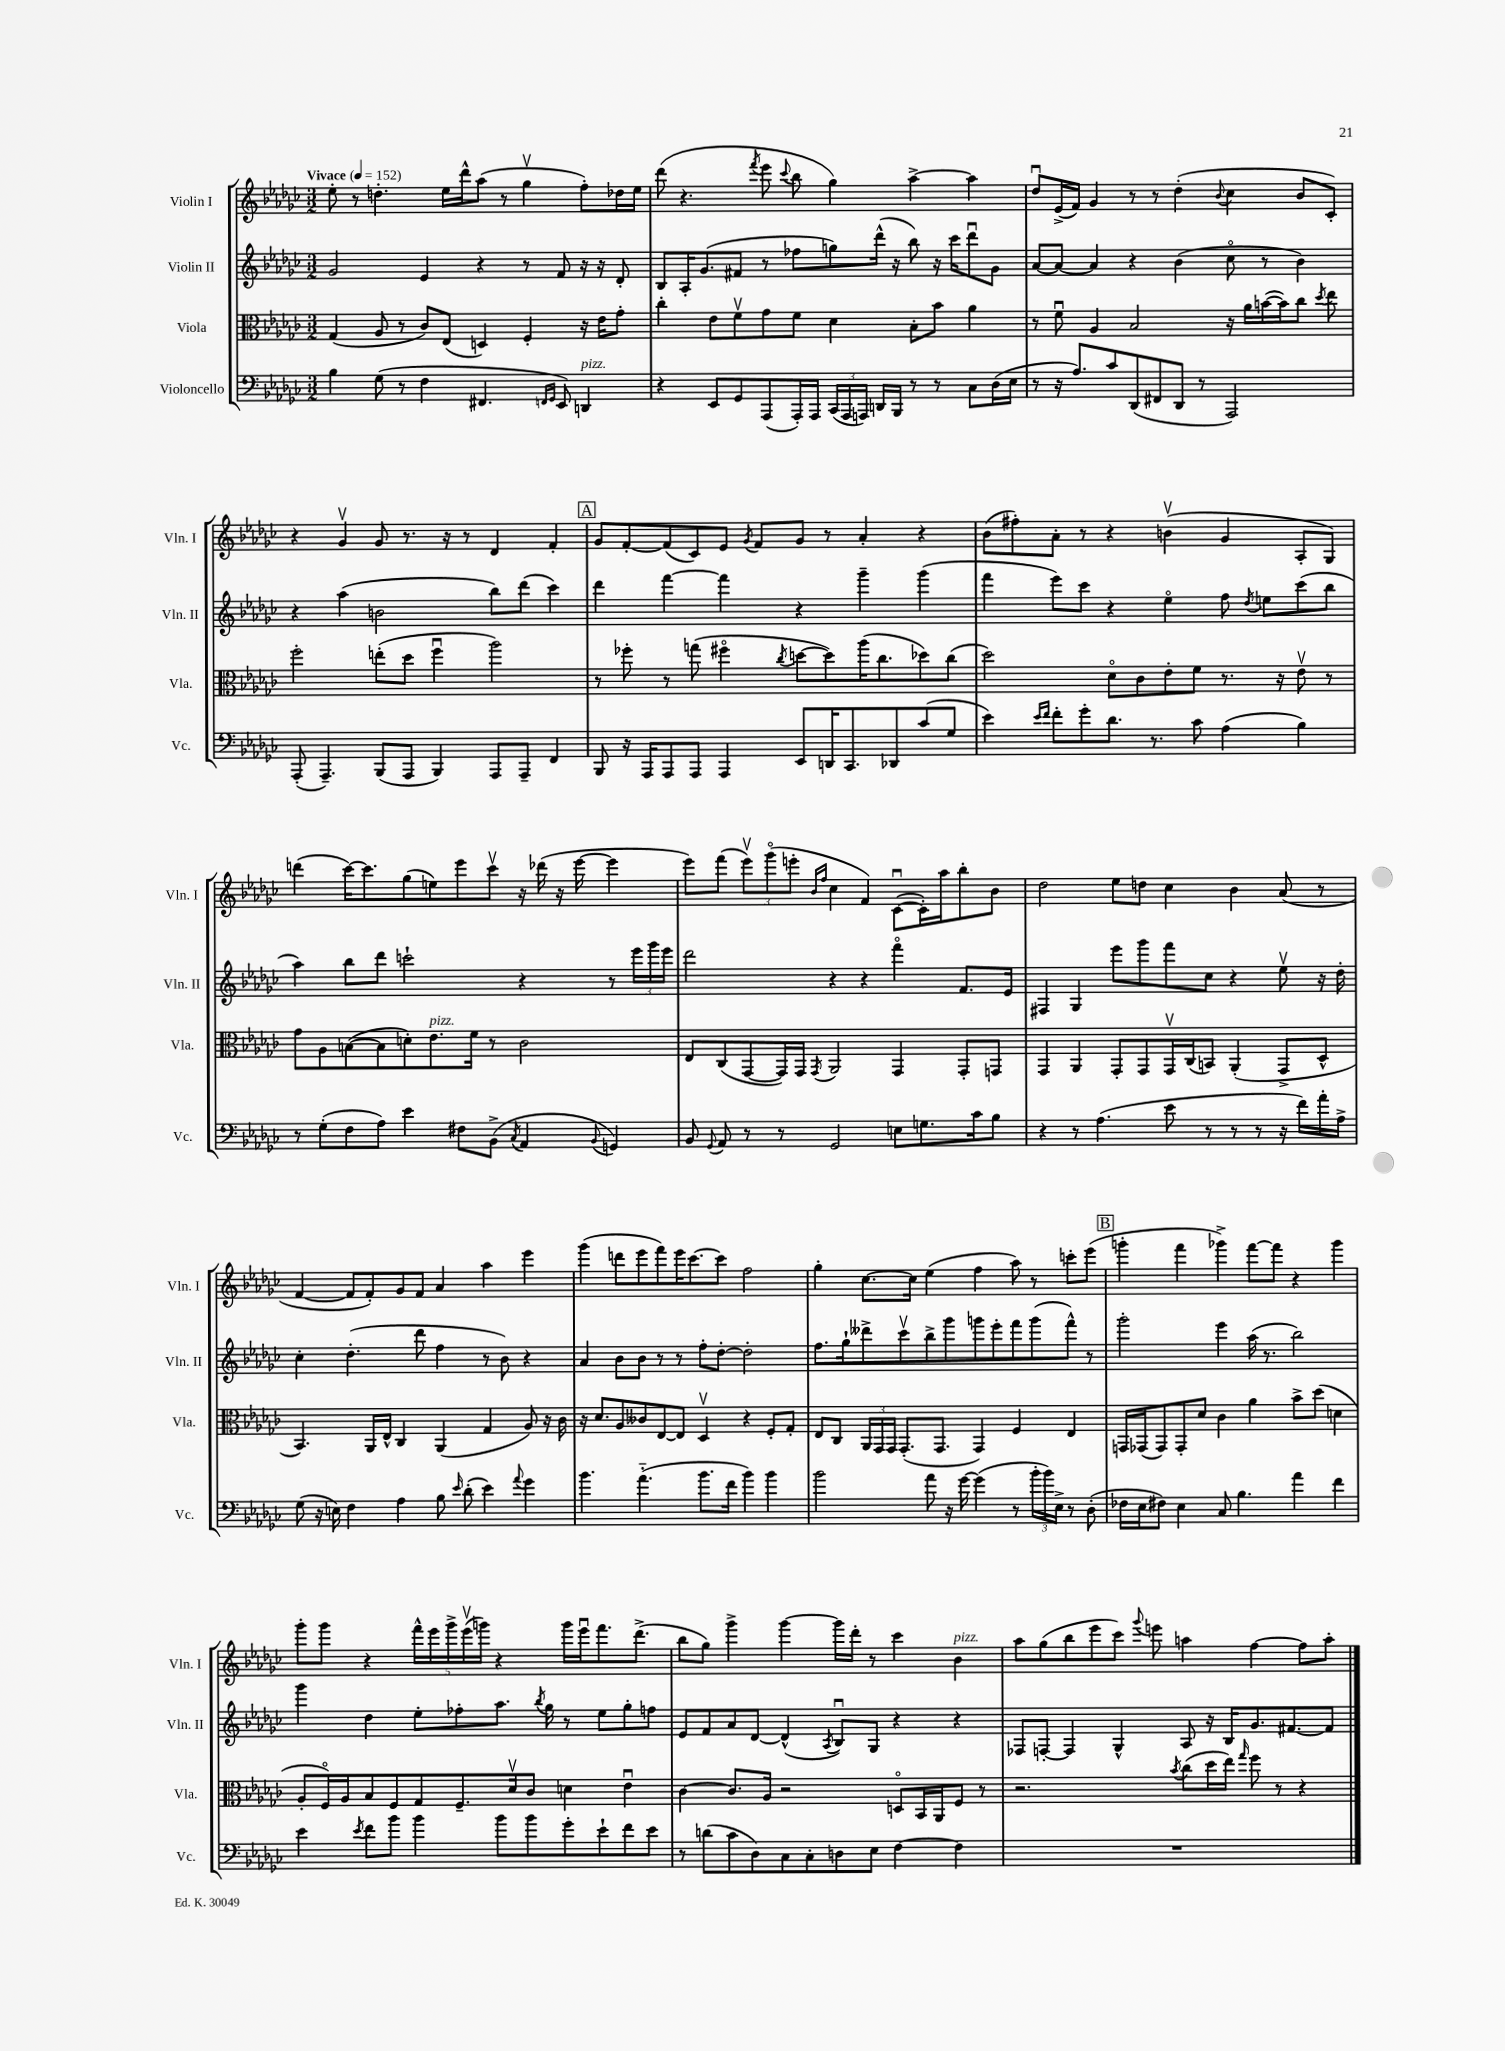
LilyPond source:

<<
\new StaffGroup <<
\new Staff = "s0" \with { instrumentName = "Violin I" shortInstrumentName = "Vln. I" } {
    \clef treble \key ges \major \numericTimeSignature \time 3/2 \tempo "Vivace" 4 = 152
    \autoBeamOff ees''8-. r8 d''4.-. ees''16[ des'''16-^ aes''8]( r8 ges''4\upbow f''8[-.) des''16 ees''16] |
    des'''8( r4. \acciaccatura { f'''8 } ees'''8 \appoggiatura { ces'''8 } bes''8 ges''4) aes''4~-> aes''4 |
    des''8[\downbow ees'16->( f'16]) ges'4 r8 r8 des''4-.( \appoggiatura { bes'8 } ces''4 bes'8[ ces'8]-.) |
    r4 ges'4\upbow ges'8 r8. r16 r8 des'4 f'4-. |
    \mark \markup { \box "A" } ges'8[ f'8~-. f'8( ces'8) ees'8] \acciaccatura { ges'8 } f'8[ ges'8] r8 aes'4-. r4 |
    bes'8[( fis''8-.) aes'8]-. r8 r4 b'4\upbow( ges'4 aes8[-. ges8]) |
    d'''4( ces'''16[~) ces'''8. ges''8( e''8) ees'''8 ces'''8]\upbow r16 des'''16( r16 ees'''16~ ees'''4 |
    ees'''8[) f'''8]( \tuplet 3/2 { ees'''8[\upbow) ges'''8\flageolet( e'''8]-. } \grace { bes'16[ f''16] } ces''4 f'4) ces'8[~\downbow( ces'16-.) aes''16 bes''8-. bes'8] |
    des''2 ees''8[ d''8] ces''4 bes'4 aes'8( r8 |
    f'4~ f'8[ f'8-.) ges'8 f'8] aes'4 aes''4 ees'''4 |
    ges'''4( d'''8[ ees'''8 f'''8) ees'''16 ces'''8.~ ces'''8] f''2 |
    ges''4-. ces''8.[~ ces''16] ees''4( f''4 aes''8) r8 c'''8[-. ees'''8]( |
    \mark \markup { \box "B" } g'''4-. f'''4 ges'''4->) f'''8[~ f'''8] r4 ges'''4 |
    ges'''8[-. ges'''8] r4 \tuplet 5/4 { f'''16[-^ ees'''16 ges'''16-> ees'''16\upbow( g'''16]) } r4 g'''16[ ees'''16\downbow f'''8. des'''8.]->( |
    bes''8[ ges''8]) ges'''4-> ges'''4~ ges'''16[ des'''16]-. r8 ces'''4 bes'4^\markup { \italic "pizz." } |
    aes''8[ ges''8( bes''8 ees'''8 ces'''8]) \appoggiatura { ges'''8 } e'''8 a''4 f''4~ f''8[ a''8]-. \bar "|." |
}
\new Staff = "s1" \with { instrumentName = "Violin II" shortInstrumentName = "Vln. II" } {
    \clef treble \key ges \major \numericTimeSignature \time 3/2
    \autoBeamOff ges'2 ees'4 r4 r8 f'8 r16 r16 des'8-. |
    bes8[ aes16-. ges'8.( fis'8] r8 fes''8[ g''8) des'''16]-^( r16 bes''8) r16 ces'''16[ des'''8\downbow ges'8] |
    aes'8[~ aes'8]~ aes'4 r4 bes'4( ces''8\flageolet r8 bes'4) |
    r4 aes''4( b'2 bes''8[) des'''8]( ces'''4) |
    \mark \markup { \box "A" } des'''4 f'''4~ f'''4 r4 ges'''4-- ges'''4( |
    f'''4 ees'''8[) ces'''8] r4 ees''4\flageolet f''8 \acciaccatura { des''8 } e''8[ ces'''8( bes''8] |
    aes''4) bes''8[ des'''8] c'''2-! r4 r8 \tuplet 3/2 { ees'''16[ ges'''16 ees'''16] } |
    des'''2 r4 r4 f'''4\flageolet f'8.[ ees'16] |
    fis4 ges4 ees'''8[ ges'''8 f'''8 ces''8] r4 ees''8\upbow r16 des''16-. |
    ces''4-. des''4.-.( des'''8 f''4 r8 bes'8) r4 |
    aes'4 bes'8[ bes'8] r8 r8 f''8[-. des''8]~-. des''2-. |
    f''8.[ ges''16-! deses'''8-> ces'''8\upbow bes''8-> ges'''8 g'''8 ees'''8-. f'''8 g'''8( f'''8]-^) r8 |
    \mark \markup { \box "B" } ges'''2-. ees'''4 aes''16( r8. bes''2) |
    ges'''4 des''4 ees''8[-. fes''8-. aes''8.] \acciaccatura { bes''8 } ges''16 r8 ees''8[ ges''8-. f''8] |
    ees'8[ f'8 aes'8 des'8]~ des'4-^( \acciaccatura { aes8 } bes8[\downbow) ges8] r4 r4 |
    fes8[ f8]~-. f4 ges4-^ aes8 r16 bes16[ ges'8. fis'8.~ fis'8] \bar "|." |
}
\new Staff = "s2" \with { instrumentName = "Viola" shortInstrumentName = "Vla." } {
    \clef alto \key ges \major \numericTimeSignature \time 3/2
    \autoBeamOff ges4( aes8 r8 ces'8[) ees8]( d4) f4-. r16 ees'16[ ges'8]-. |
    ces''4-. ees'8[ f'8\upbow ges'8 f'8] des'4 bes8[-. bes'8] aes'4 |
    r8 f'8\downbow aes4 bes2 r16 aes'16[ b'16~( b'16) ces''8] \acciaccatura { des''8 } ees''8 |
    f''2-. e''8[-.( des''8] f''4\downbow aes''2) |
    \mark \markup { \box "A" } r8 fes''8-. r8 g''8( fis''4\flageolet \acciaccatura { ces''8 } d''8[~ d''8) aes''16( ces''8. des''8) ces''8]( |
    des''2) des'8[\flageolet ces'8 ees'8-. f'8] r8. r16 ees'8\upbow r8 |
    ges'8[ aes8 b8~( b8 d'8-.) ees'8.^\markup { \italic "pizz." } f'16] r8 ces'2 |
    ees8[ ces8( ges,8~ ges,16) ges,16] \acciaccatura { ges,8 } aes,2 ges,4 ges,8[-. g,8] |
    ges,4 aes,4 ges,8[-. ges,8 ges,16\upbow ces16( b,8]) aes,4-.( ges,8[-> des8]-^ |
    bes,4.) aes,16[ ees16]-^ ces4 aes,4( ges4 aes8) r16 ces'16 |
    r16 des'8.[ aes8 ceses'8 ees8~ ees8] des4\upbow r4 f8[-. ges8]-. |
    ees8[ ces8] \tuplet 3/2 { aes,16[ ges,16 ges,16] } ges,8.[-.( ges,8.] ges,4) f4 ees4 |
    \mark \markup { \box "B" } g,16[ ges,16( ges,8) ges,8-. des'8] ces'4 aes'4 bes'8[-> des''8]( d'4 |
    aes8[-. f16\flageolet) aes16 bes8 f8 ges8 f8.-- des'16\upbow ces'8] d'4 ees'4\downbow |
    ces'4~ ces'8.[ aes16] r2 d8[\flageolet bes,16 aes,16 f8] r8 |
    r2. \acciaccatura { bes'8 } ces''8[( des''16 ees''16]) \grace { ges''16 } f''8 r8 r4 \bar "|." |
}
\new Staff = "s3" \with { instrumentName = "Violoncello" shortInstrumentName = "Vc." } {
    \clef bass \key ges \major \numericTimeSignature \time 3/2
    \autoBeamOff bes4 ges8( r8 f4 fis,4. \grace { f,16[ ges,16] } ees,8) d,4^\markup { \italic "pizz." } |
    r4 ees,8[ ges,8 aes,,8( aes,,16-.) aes,,16] \tuplet 3/2 { ces,16[( aes,,16 a,,16]) } d,16[ bes,,16] r8 r8 ces8[ des16( ees16] |
    r8 r16 aes8.[) ces'8 des,8( fis,8 des,8] r8 aes,,2) |
    aes,,8-.( aes,,4.--) bes,,8[( aes,,8] bes,,4) aes,,8[ aes,,8]-- f,4 |
    \mark \markup { \box "A" } bes,,8 r16 aes,,16[ aes,,8 aes,,8] aes,,4 ees,8[ d,16 ces,8. des,8 ces'8( ges8] |
    ees'4) \grace { ees'16[ f'16] } f'8[-. ges'8-. des'8.] r8. ces'8 aes4( bes4) |
    r8 ges8[-.( f8 aes8]) ees'4 fis8[ bes,8]->( \acciaccatura { ces8 } aes,4 \appoggiatura { bes,8 } g,4) |
    bes,8 \appoggiatura { ges,8 } aes,8 r8 r8 ges,2 e8[ g8. ces'16 bes8] |
    r4 r8 aes4.( ees'8 r8 r8 r8 r16 f'16[) aes'16-. aes16]-> |
    ges8( r16 e16) f4 aes4 bes8 \grace { ees'16 } des'8-.( ees'4) \appoggiatura { aes'8 } ges'4 |
    bes'4. aes'4.-_( bes'8.[ f'16] bes'4) bes'4 |
    bes'2 aes'8 r16 ges'16~ ges'4( r8 \tuplet 3/2 { bes'16[-. bes'16) ees16]-> } r8 des8-.( |
    \mark \markup { \box "B" } fes16[ ees16 fis8]) ees4 ces8 bes4. aes'4 f'4 |
    ees'4 \acciaccatura { ees'8 } f'8[ bes'8] bes'4 bes'8[ bes'8 ges'8-. ees'8-! f'8 ees'8] |
    r8 d'8[( ces'8 des8) ces8 ces8-. d8 ees8] f4~ f4 |
    R1. \bar "|." |
}
>>
>>
\layout { \context { \Score \remove "Bar_number_engraver" } }
